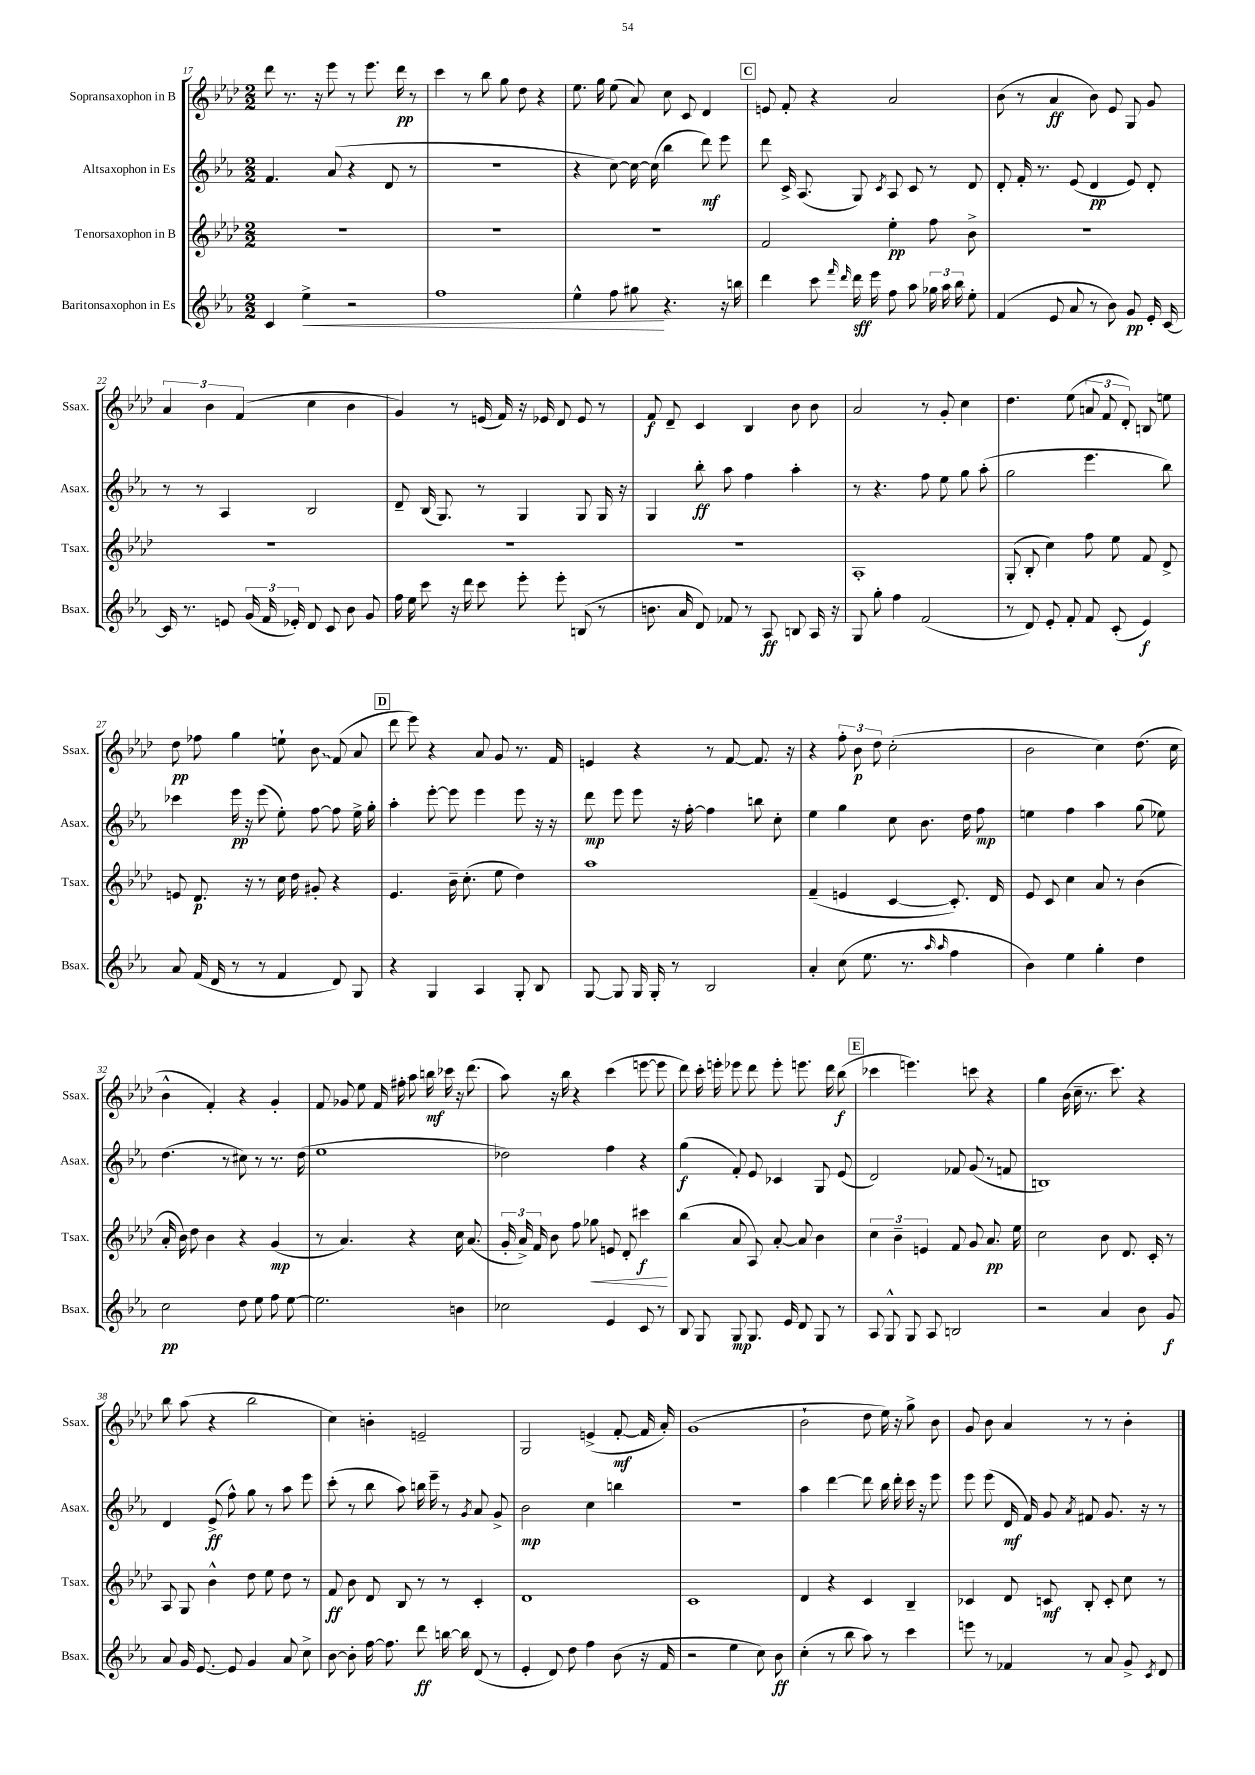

**kern	**kern	**kern	**kern
*staff4	*staff3	*staff2	*staff1
*clefG2	*clefG2	*clefG2	*clefG2
*k[b-e-a-]	*k[b-e-a-d-]	*k[b-e-a-]	*k[b-e-a-d-]
*M2/2	*M2/2	*M2/2	*M2/2
4c	1r	4.f	8ddd-
.	.	.	8.r
4ee-^	.	.	.
.	.	.	16r
.	.	(8a-	8eee-
2r	.	4r	8r
.	.	.	8.eee-
.	.	8d	.
.	.	.	16ddd-
.	.	8r	8r
=	=	=	=
1ff	1r	1r	4ccc
.	.	.	8r
.	.	.	8bb-
.	.	.	8gg
.	.	.	8dd-
.	.	.	4r
=	=	=	=
4ee-^^	1r	4r	8.ee-
.	.	.	16gg
8ff	.	[8cc)	(8ee-
8gg#	.	16cc_	8a-)
.	.	(16cc]	.
4.r	.	4bb-	8cc
.	.	.	8c
.	.	8ddd)	4d-
16r	.	8eee-	.
16bb	.	.	.
=	=	=	=
4ddd	2f	8ddd	8e
.	.	16c^	8f'
.	.	(8.A-	.
8ccc	.	.	4r
16qqfff	.	.	.
16qqddd	.	.	.
16ddd	.	8G)	.
16eee-	.	.	.
.	.	8qc	.
8ff	4ee-'	8A-	2a-
8aa-	.	8c	.
24gg-	8ff	8r	.
24aa-	.	.	.
24bb-	.	.	.
8ee-'	8b-^	8d	.
=	=	=	=
(4f	1r	8d'	(8b-
.	.	16f'	8r
.	.	8.r	.
8e-	.	.	4a-
8a-	.	(8e-	.
8r	.	4d	8b-)
8b-)	.	.	8e-
8g	.	8e-)	8G
16e-'	.	8d'	8g
[16c	.	.	.
=	=	=	=
16c]	1r	8r	6a-
8.r	.	.	.
.	.	8r	.
.	.	.	6b-
8e	.	4A-	.
.	.	.	(6f
(24g	.	.	.
24f	.	.	.
24e-')	.	.	.
8d	.	2B-	4cc
8c	.	.	.
8b-	.	.	4b-
8g	.	.	.
=	=	=	=
16ff	1r	8d~	4g)
16ee-	.	.	.
8ccc	.	(16B-	.
.	.	8.G)	.
16r	.	.	8r
16ddd	.	.	.
8ccc	.	8r	(16e
.	.	.	16f)
8eee-'	.	4G	16r
.	.	.	16e-
8eee-'	.	.	8d-
(8B	.	8G	8e-
8r	.	16G	8r
.	.	16r	.
=	=	=	=
8.b	1r	4G	8f
.	.	.	8d-~
16a-	.	.	.
8d)	.	8bb-'	4c
8f-	.	8aa-	.
8r	.	4ff	4B-
8A-	.	.	.
8B	.	4aa-'	8b-
16A-	.	.	8b-
16r	.	.	.
=	=	=	=
8G	1A-'	8r	2a-
8gg'	.	4.r	.
4ff	.	.	.
(2f	.	8ff	8r
.	.	8ee-	8g'
.	.	8gg	4cc
.	.	(8aa-'	.
=	=	=	=
8r	(8G'	2gg	4.dd-
8d)	8B-'	.	.
8e-'	4cc)	.	.
8f'	.	.	(8ee-
8f	8ff	4.eee-	12a
.	.	.	12f
(8c'	8ee-	.	.
.	.	.	12d-')
4e-)	8f	.	8B
.	8d-^	8bb-)	8ee
=	=	=	=
8a-	8e	4ccc-	8dd-
(16f	8.d-	.	8ff-
16d	.	.	.
8r	.	16eee-	4gg
.	16r	16r	.
8r	8r	(8eee-	.
4f	16cc	8ee-')	8ee`
.	16dd-	.	.
.	8g#'	[8ff	8b-
8d)	4r	8ff]	(8f
8G	.	16ee-^	8a-
.	.	16gg'	.
=	=	=	=
4r	4.e-	4aa-'	8ddd-
.	.	.	8eee-)
4G	.	[8eee-'	4r
.	16b-~	8eee-]	.
.	(8.cc'	.	.
4A-	.	4eee-	8a-
.	8ee-	.	8g
8G'	4dd-)	8eee-	8.r
8B-	.	16r	.
.	.	16r	16f
=	=	=	=
[8G	1aa-	8ddd	4e
8G]	.	8eee-	.
16G	.	8eee-	4r
16G'	.	.	.
8r	.	16r	.
.	.	[16ff'	.
2B-	.	4ff]	8r
.	.	.	[8f
.	.	8bb	8.f]
.	.	8cc'	.
.	.	.	16r
=	=	=	=
4a-'	(4f~	4ee-	4r
(8cc	4e	4gg	12ff'
.	.	.	12b-
8.ee-	.	.	.
.	.	.	12dd-
.	[4c	8cc	(2cc'
8.r	.	.	.
.	.	8.b-	.
16qqaa-	.	.	.
16qqaa-	.	.	.
4ff	8.c'])	.	.
.	.	16dd	.
.	.	8ff	.
.	16d-	.	.
=	=	=	=
4b-)	8e-	4ee	2b-
.	8c	.	.
4ee-	4cc	4ff	.
4gg'	8a-	4aa-	4cc)
.	8r	.	.
4dd	(4b-	(8gg	(8.dd-
.	.	8ee-)	.
.	.	.	16cc
=	=	=	=
2cc	16a-'	(4.dd	4b-^^
.	16b-)	.	.
.	8dd-	.	.
.	4b-	.	4f')
.	.	8r	.
8dd	4r	8cc#)	4r
8ee-	.	8r	.
8ff	(4g	8.r	4g'
[8ee-	.	.	.
.	.	(16dd	.
=	=	=	=
2.ee-]	8r	1ee-	8f
.	4.a-)	.	8g-
.	.	.	8ee-
.	.	.	16f
.	.	.	16ff#'
.	4r	.	8aa-
.	.	.	16bb
.	.	.	16ccc-
4b	16cc	.	16r
.	(8.a-	.	(8.ddd-
=	=	=	=
2cc-	24g'	2dd-)	8aa-)
.	24a-^)	.	.
.	24f	.	.
.	8b-	.	16r
.	.	.	16bb-
.	8ff	.	4r
.	8gg-	.	.
4e-	8e	4ff	(4ccc
.	8d-'	.	.
8c	4ccc#	4r	[8eee
8r	.	.	8eee]
=	=	=	=
8B-	(4bb-	(4gg	8ddd-)
8G	.	.	16ccc'
.	.	.	16eee'
8G	8a-	8f')	8eee-
8.G	8A-)	8e-	8ddd-
.	[8a-'	4c-	8eee-'
16e-	.	.	.
8d	8a-]	.	8.eee
8G	4b-	8G	.
.	.	.	16ddd-
8r	.	(8e-	(8bb-
=	=	=	=
8A-	6cc	2d)	4ccc-
8G^^	.	.	.
.	6b-~	.	.
8G	.	.	4.eee)
.	6e	.	.
8A-	.	.	.
2B	8f	8f-	.
.	8g	(8g	8ccc
.	8.a-	8r	4r
.	.	8f	.
.	16ee-	.	.
=	=	=	=
2r	2cc	1B)	4gg
.	.	.	(16b-
.	.	.	16cc~
.	.	.	8.r
4a-	8b-	.	.
.	.	.	8.ccc)
.	8.d-	.	.
8b-	.	.	4r
.	16c'	.	.
8g	8r	.	.
=	=	=	=
8a-	8A-	4d	8bb-
16g	8G	.	(8aa-
[8.e-	.	.	.
.	4b-^^	(8e-^	4r
8e-]	.	8ff^^)	.
4g	8dd-	8gg	2bb-
.	8ee-	8r	.
8a-	8dd-	8aa-	.
8cc^	8r	8eee-	.
=	=	=	=
[8b-	8f	(8ccc'	4cc)
8b-']	8b-	8r	.
[16ff	8d-	8bb-	4b'
8.ff]	.	.	.
.	8B-	8aa-)	.
8ddd	8r	16bb	2e~
.	.	16eee-~	.
[16bb	8r	8r	.
16bb]	.	.	.
.	.	8qg	.
(8d	4c'	8a-	.
8r	.	8g^	.
=	=	=	=
4e-'	1d-	2b-	2G
8d)	.	.	.
8dd	.	.	.
4ff	.	4cc	(4e^
(8b-	.	4bb	[8f'
16r	.	.	16f]
16f	.	.	16a-')
=	=	=	=
2r	1c	1r	(1g
4ee-	.	.	.
8cc)	.	.	.
8b-	.	.	.
=	=	=	=
(4cc'	4d-	4aa-	2b-`
8r	4r	[4ddd	.
8bb-	.	.	.
8aa-)	4c	8ddd]	8dd-
8r	.	16bb-	16ee-)
.	.	16ddd'	16r
4ccc	4B-~	16ccc	8gg^
.	.	16r	.
.	.	8eee-	8b-
=	=	=	=
8eee	4c-	8eee-	8g
8r	.	(8eee-	8b-
4f-	8d-	16d	4a-
.	.	16f)	.
.	8c	8g	.
.	.	8qa-	.
8r	8B-'	8f#	8r
8a-	8c'	8.g	8r
8g^	8cc	.	4b-'
.	.	16r	.
8qc	.	.	.
8d	8r	8r	.
==	==	==	==
*-	*-	*-	*-
